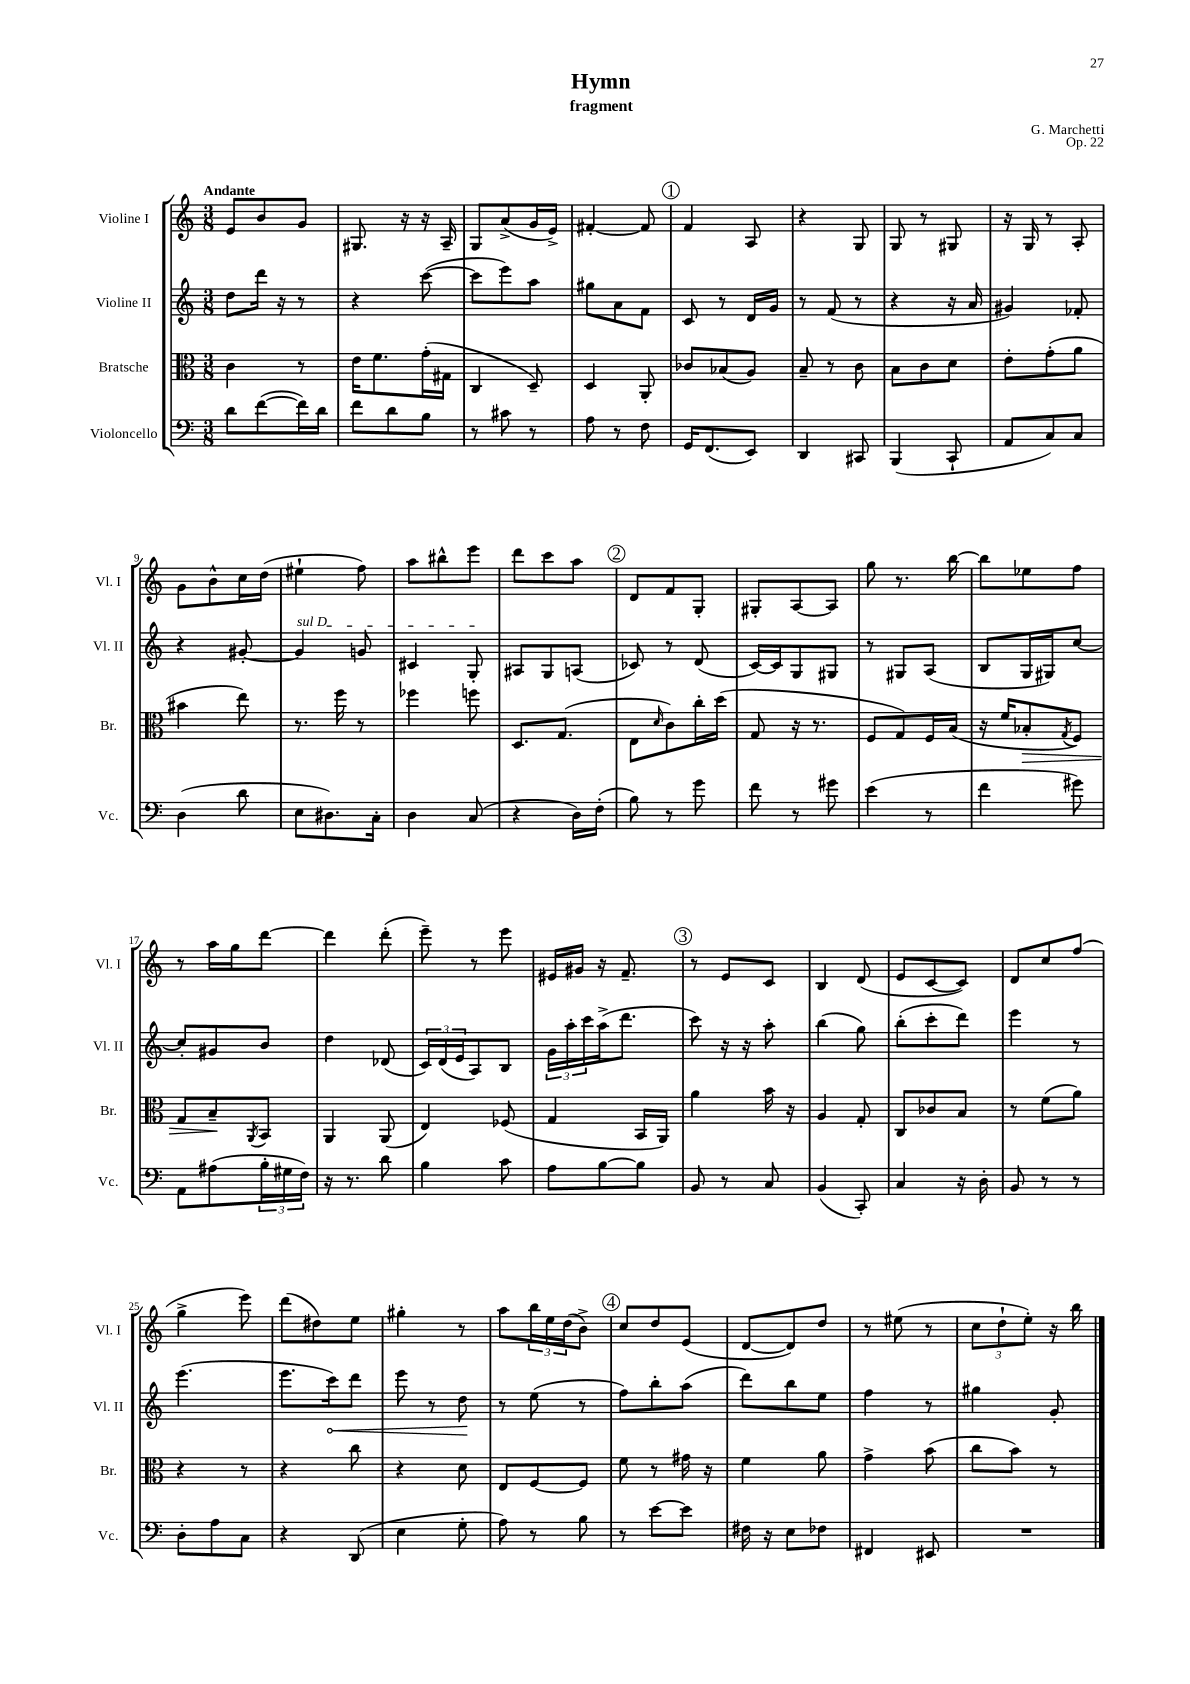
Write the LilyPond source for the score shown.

\header { title = "Hymn" composer = "G. Marchetti" subtitle = "fragment" opus = "Op. 22" }
<<
\new StaffGroup <<
\new Staff = "s0" \with { instrumentName = "Violine I" shortInstrumentName = "Vl. I" } {
    \clef treble \key c \major \numericTimeSignature \time 3/8 \tempo "Andante"
    e'8 b'8 g'8 |
    gis8. r16 r16 a16-- |
    g8 a'8->( g'16 e'16->) |
    fis'4~-. fis'8 |
    \mark \markup { \circle "1" } f'4 a8 |
    r4 g8 |
    g8 r8 gis8 |
    r16 g16 r8 a8-. |
    g'8 b'8-^ c''16 d''16( |
    eis''4-! f''8) |
    a''8 bis''8-^ e'''8 |
    d'''8 c'''8 a''8 |
    \mark \markup { \circle "2" } d'8 f'8 g8-. |
    gis8-. a8~ a8 |
    g''8 r8. b''16~ |
    b''8 ees''8 f''8 |
    r8 a''16 g''16 d'''8~ |
    d'''4 d'''8-.( |
    e'''8--) r8 e'''8 |
    eis'16 gis'16 r16 f'8.-- |
    \mark \markup { \circle "3" } r8 e'8 c'8 |
    b4 d'8( |
    e'8 c'8~ c'8) |
    d'8 c''8 f''8( |
    g''4-> e'''8) |
    d'''8( dis''8) e''8 |
    gis''4-. r8 |
    a''8 \tuplet 3/2 { b''16 e''16 d''16( } b'8->) |
    \mark \markup { \circle "4" } c''8 d''8 e'8( |
    d'8~ d'8) d''8 |
    r8 eis''8( r8 |
    \tuplet 3/2 { c''8 d''8-! e''8-.) } r16 b''16 \bar "|." |
}
\new Staff = "s1" \with { instrumentName = "Violine II" shortInstrumentName = "Vl. II" } {
    \clef treble \key c \major \numericTimeSignature \time 3/8
    d''8 d'''16 r16 r8 |
    r4 c'''8~( |
    c'''8 e'''8) a''8 |
    gis''8 a'8 f'8 |
    \mark \markup { \circle "1" } c'8 r8 d'16 g'16 |
    r8 f'8( r8 |
    r4 r16 a'16 |
    gis'4) fes'8-. |
    r4 gis'8~-. |
    \once \override TextSpanner.bound-details.left.text = \markup { \italic "sul D" } gis'4\startTextSpan g'8 |
    cis'4 g8-.\stopTextSpan |
    ais8 g8 a8( |
    \mark \markup { \circle "2" } ces'8) r8 d'8( |
    c'16~) c'16 g8 gis8 |
    r8 gis8 a8( |
    b8 g16 gis16) c''8~ |
    c''8-. gis'8 b'8 |
    d''4 des'8( |
    \tuplet 3/2 { c'16) d'16( e'16 } a8) b8 |
    \tuplet 3/2 { g'16 a''16-. c'''16 } a''16->( d'''8. |
    \mark \markup { \circle "3" } c'''8) r16 r16 a''8-. |
    b''4( g''8) |
    b''8-.( c'''8-. d'''8) |
    e'''4 r8 |
    e'''4.( |
    e'''8. \once \override Hairpin.circled-tip = ##t c'''16\<) d'''8 |
    e'''8 r8 d''8\! |
    r8 e''8( r8 |
    \mark \markup { \circle "4" } f''8) b''8-. a''8( |
    d'''8) b''8 e''8 |
    f''4 r8 |
    gis''4 g'8-. \bar "|." |
}
\new Staff = "s2" \with { instrumentName = "Bratsche" shortInstrumentName = "Br." } {
    \clef alto \key c \major \numericTimeSignature \time 3/8
    c'4 r8 |
    e'16 f'8. g'16-.( gis16 |
    c4 d8--) |
    d4 a,8-. |
    \mark \markup { \circle "1" } ces'8 bes8( a8) |
    b8-- r8 c'8 |
    b8 c'8 d'8 |
    e'8-. g'8-.( a'8 |
    bis'4 e''8) |
    r8. f''16 r8 |
    fes''4 f''8 |
    d8. g8.( |
    \mark \markup { \circle "2" } e8 \grace { d'16 } c'8) c''16-. d''16( |
    g8 r16 r8. |
    f8 g8) f16 b16( |
    r16 f'16 bes8-.\> \acciaccatura { g8 } f8) |
    g8 b8--\! \acciaccatura { a,8 } b,8 |
    a,4 a,8( |
    e4) fes8( |
    g4 b,16 a,16) |
    \mark \markup { \circle "3" } a'4 b'16 r16 |
    a4 g8-. |
    c8 ces'8 b8 |
    r8 f'8( a'8) |
    r4 r8 |
    r4 c''8 |
    r4 d'8 |
    e8 f8~ f8 |
    \mark \markup { \circle "4" } f'8 r8 gis'16 r16 |
    f'4 a'8 |
    g'4-> b'8( |
    c''8 b'8) r8 \bar "|." |
}
\new Staff = "s3" \with { instrumentName = "Violoncello" shortInstrumentName = "Vc." } {
    \clef bass \key c \major \numericTimeSignature \time 3/8
    d'8 f'8~( f'16) d'16 |
    f'8 d'8 b8 |
    r8 cis'8 r8 |
    a8 r8 f8 |
    \mark \markup { \circle "1" } g,16 f,8.( e,8) |
    d,4 cis,8 |
    b,,4( c,8-! |
    a,8 c8) c8 |
    d4( d'8 |
    e8 dis8.) c16-. |
    d4 c8( |
    r4 d16) f16-.( |
    \mark \markup { \circle "2" } b8) r8 g'8 |
    f'8 r8 gis'8 |
    e'4( r8 |
    f'4 gis'8) |
    a,8 ais8( \tuplet 3/2 { b16-. gis16 f16) } |
    r16 r8. d'8 |
    b4 c'8 |
    a8 b8~ b8 |
    \mark \markup { \circle "3" } b,8 r8 c8 |
    b,4( c,8-.) |
    c4 r16 d16-. |
    b,8 r8 r8 |
    d8-. a8 c8 |
    r4 d,8( |
    e4 g8-. |
    a8) r8 b8 |
    \mark \markup { \circle "4" } r8 e'8~ e'8 |
    fis16 r16 e8 fes8 |
    fis,4 eis,8 |
    R4. \bar "|." |
}
>>
>>
